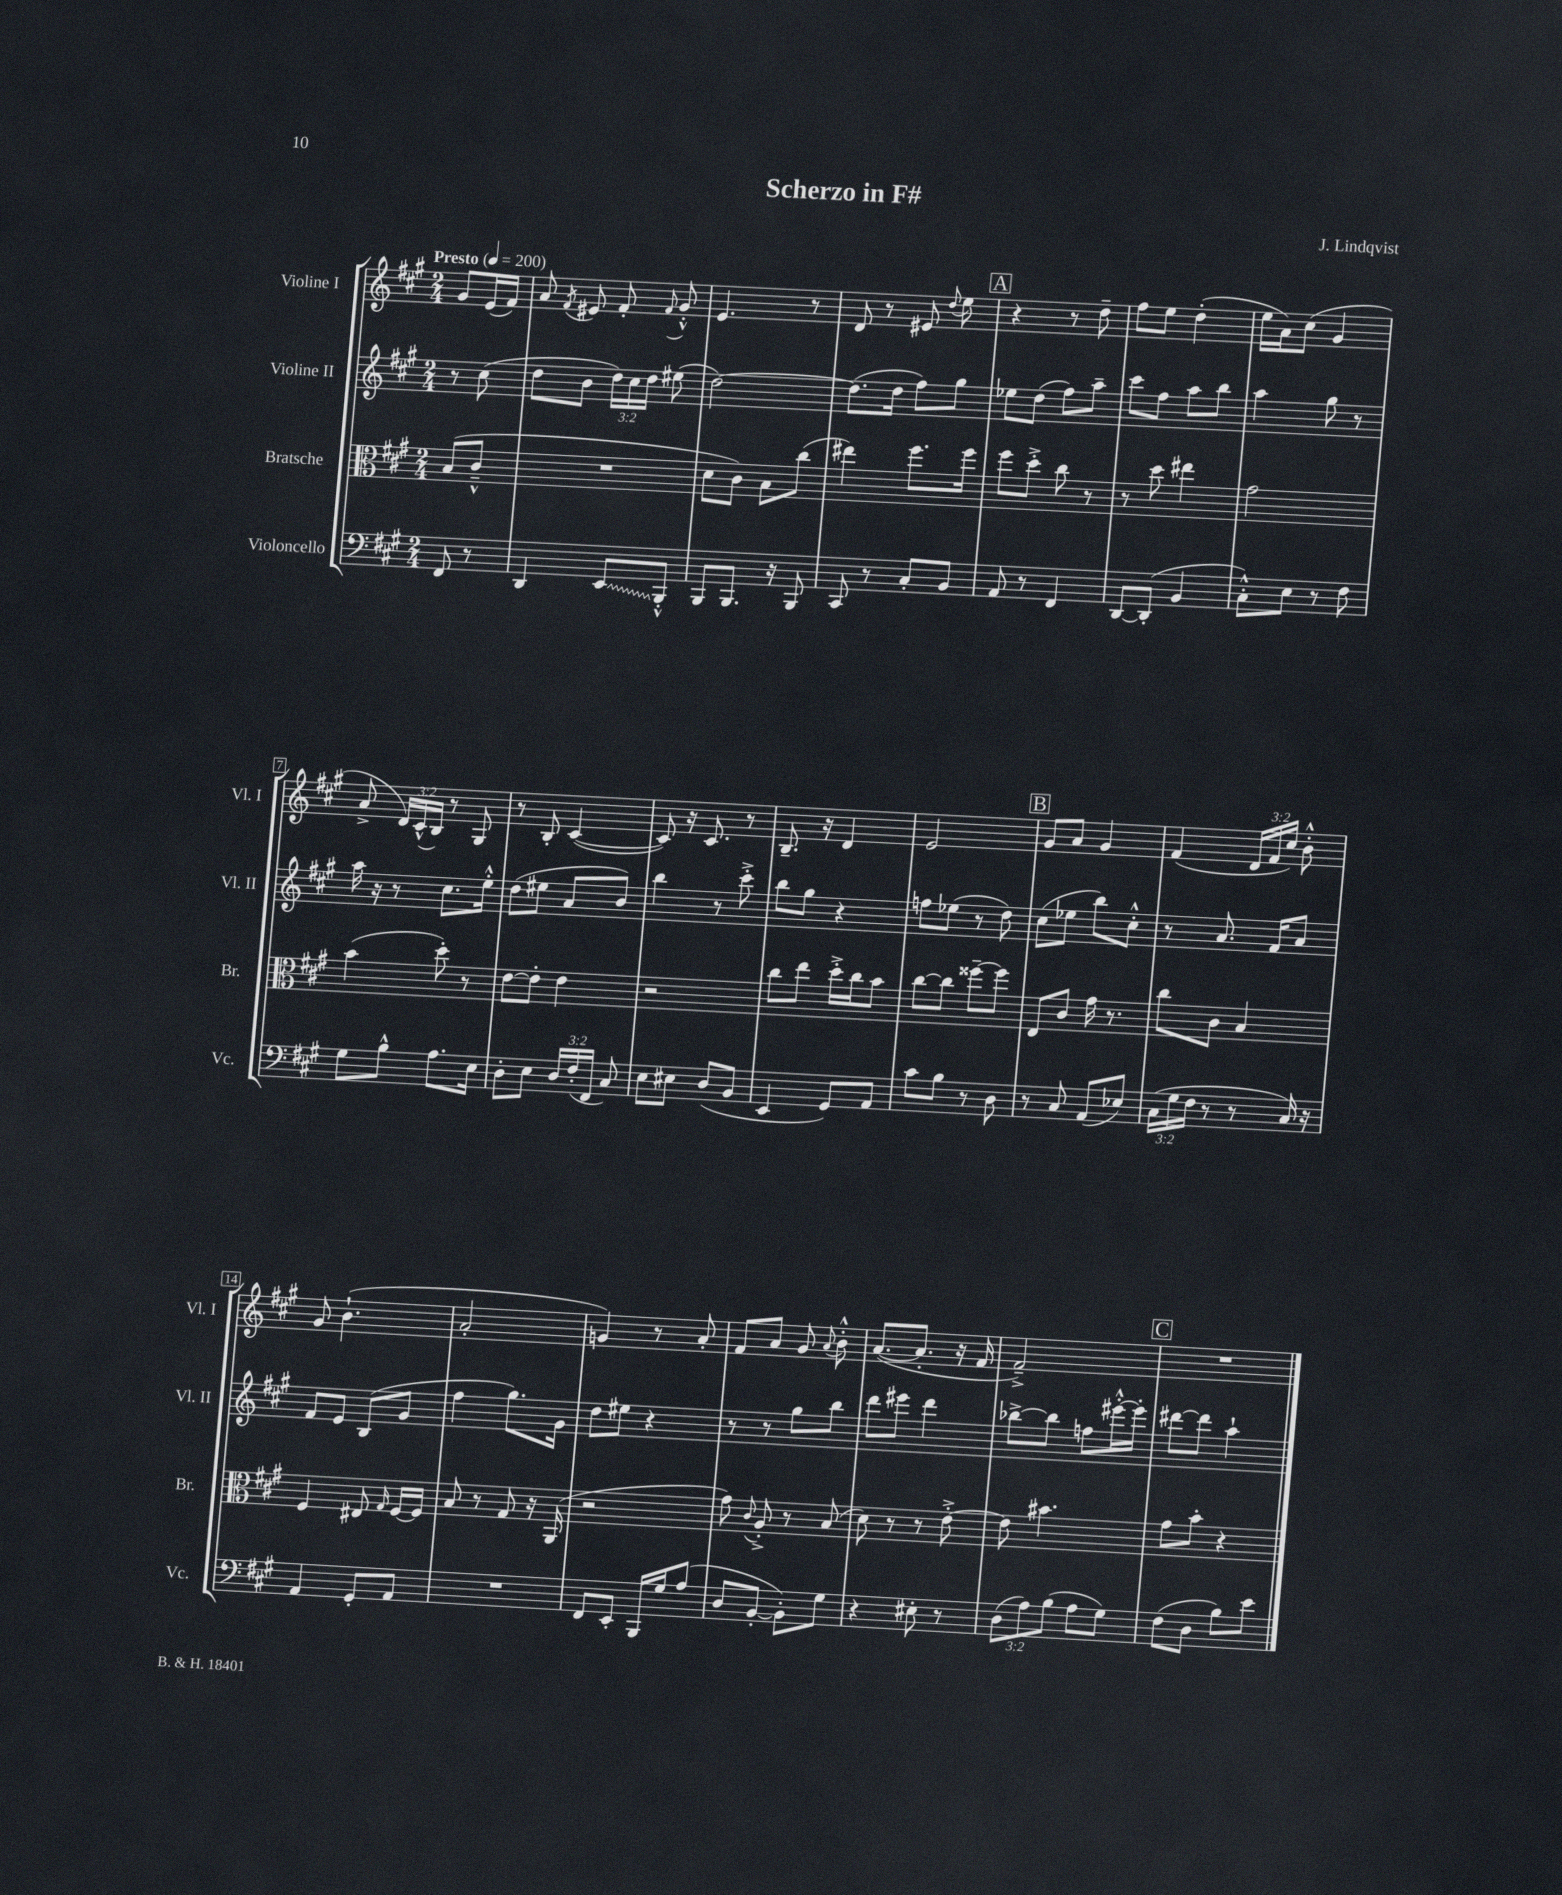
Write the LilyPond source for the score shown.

\header { title = "Scherzo in F#" composer = "J. Lindqvist" }
<<
\new StaffGroup <<
\new Staff = "s0" \with { instrumentName = "Violine I" shortInstrumentName = "Vl. I" } {
    \clef treble \key a \major \numericTimeSignature \time 2/4 \override Staff.TupletNumber.text = #tuplet-number::calc-fraction-text \partial 4 \tempo "Presto" 4 = 200
    \autoBeamOff gis'8[ e'16( fis'16]) |
    a'8 \acciaccatura { fis'8 } eis'8 fis'8-. \appoggiatura { fis'8 } gis'8-.-^ |
    e'4. r8 |
    d'8 r8 eis'8 \appoggiatura { d''8 } e''8 |
    \mark \markup { \box "A" } r4 r8 d''8-- |
    fis''8[ e''8] d''4-.( |
    e''16[ a'16) cis''8]( gis'4 |
    a'8-> \tuplet 3/2 { d'16[) cis'16-^( b16]) } r8 gis8 |
    r8 b8-. cis'4~( |
    cis'8) r16 cis'8. r8 |
    b8.-- r16 d'4 |
    e'2 |
    \mark \markup { \box "B" } gis'8[ a'8] gis'4 |
    fis'4( \tuplet 3/2 { d'16[ fis'16 cis''16]) } b'8-.-^ |
    gis'8 b'4.-!( |
    a'2-. |
    g'4) r8 a'8-. |
    fis'8[ a'8] gis'8 \appoggiatura { a'8 } b'8-.-^ |
    a'8.[~( a'8.]-. r16 fis'16 |
    fis'2--->) |
    \mark \markup { \box "C" } R2 \bar "|." |
}
\new Staff = "s1" \with { instrumentName = "Violine II" shortInstrumentName = "Vl. II" } {
    \clef treble \key a \major \numericTimeSignature \time 2/4 \override Staff.TupletNumber.text = #tuplet-number::calc-fraction-text \partial 4
    \autoBeamOff r8 cis''8( |
    d''8[ b'8] \tuplet 3/2 { d''16[) cis''16 d''16] } eis''8( |
    d''2~) |
    d''8.[( d''16] fis''8[) gis''8] |
    \mark \markup { \box "A" } ees''8[ d''8]( fis''8[) a''8]-- |
    cis'''8[ fis''8] a''8[ b''8] |
    a''4 gis''8 r8 |
    a''16 r16 r8 cis''8.[ e''16]-.-^ |
    d''8[( eis''8] a'8[ b'8]) |
    b''4 r8 cis'''8-.-> |
    b''8[ gis''8] r4 |
    f''8[ ees''8]( r8 d''8) |
    \mark \markup { \box "B" } cis''8[( ees''8] b''8[) cis''8]-.-^ |
    r8 a'8. fis'16[ a'8] |
    fis'8[ e'8] b8[( gis'8] |
    fis''4 gis''8.[) gis'16] |
    d''8[ eis''8] r4 |
    r8 r8 gis''8[ b''8] |
    d'''8[ eis'''8] d'''4 |
    bes''8[~-> bes''8] f''8[ eis'''16~-.-^ eis'''16]-. |
    \mark \markup { \box "C" } dis'''8[~ dis'''8] a''4-! \bar "|." |
}
\new Staff = "s2" \with { instrumentName = "Bratsche" shortInstrumentName = "Br." } {
    \clef alto \key a \major \numericTimeSignature \time 2/4 \partial 4
    \autoBeamOff b8[( cis'8]---^ |
    R2 |
    d'8[ cis'8]) b8[ cis''8]( |
    eis''4) fis''8.[ fis''16] |
    \mark \markup { \box "A" } fis''8[ d''8]-.-> cis''8 r8 |
    r8 d''8 eis''4 |
    gis'2 |
    b'4( d''8-.) r8 |
    e'8[~ e'8]-. e'4 |
    r2 |
    cis''8[ e''8] d''16[-.-> cis''16 b'8] |
    cis''8[~ cis''8] fisis''8[~-- fisis''8] |
    \mark \markup { \box "B" } e8[ cis'8] gis'16 r8. |
    cis''8[ cis'8] b4 |
    fis4 eis8 \grace { gis16 } fis16[~ fis16] |
    b8 r8 gis8 r16 a,16( |
    r2 |
    gis'8) \appoggiatura { cis'8 } a8-.-> r8 b8( |
    d'8) r8 r8 e'8~-.-> |
    e'8 bis'4. |
    \mark \markup { \box "C" } gis'8[ b'8]-. r4 \bar "|." |
}
\new Staff = "s3" \with { instrumentName = "Violoncello" shortInstrumentName = "Vc." } {
    \clef bass \key a \major \numericTimeSignature \time 2/4 \override Staff.TupletNumber.text = #tuplet-number::calc-fraction-text \partial 4
    \autoBeamOff fis,8 r8 |
    d,4 \once \override Glissando.style = #'zigzag e,8[\glissando b,,8]-.-^ |
    b,,8[ b,,8.] r16 b,,8 |
    cis,8 r8 cis8[-. b,8] |
    \mark \markup { \box "A" } a,8 r8 fis,4 |
    d,8[~ d,8]-.( b,4 |
    cis8[-.-^) e8] r8 fis8 |
    gis8[ b8]-^ a8.[ e16] |
    d8[-. e8] \tuplet 3/2 { d16[ fis16-.( fis,16] } cis8) |
    e8[ eis8] d8[( b,8] |
    e,4 gis,8[) a,8] |
    cis'8[ b8] r8 d8 |
    \mark \markup { \box "B" } r8 cis8 a,8[( ees8]) |
    \tuplet 3/2 { cis16[( gis16 fis16] } r8 r8 cis16) r16 |
    a,4 gis,8[-. a,8] |
    R2 |
    fis,8[ e,8]-. b,,16[ gis16 a8]( |
    d8[ b,8]~-. b,8[-.) gis8] |
    r4 eis8-. r8 |
    \tuplet 3/2 { d8[( a8) b8]( } a8[ gis8]) |
    \mark \markup { \box "C" } fis8[( d8] b8[) e'8] \bar "|." |
}
>>
>>
\layout { \context { \Score \override BarNumber.stencil = #(make-stencil-boxer 0.1 0.3 ly:text-interface::print) } }
